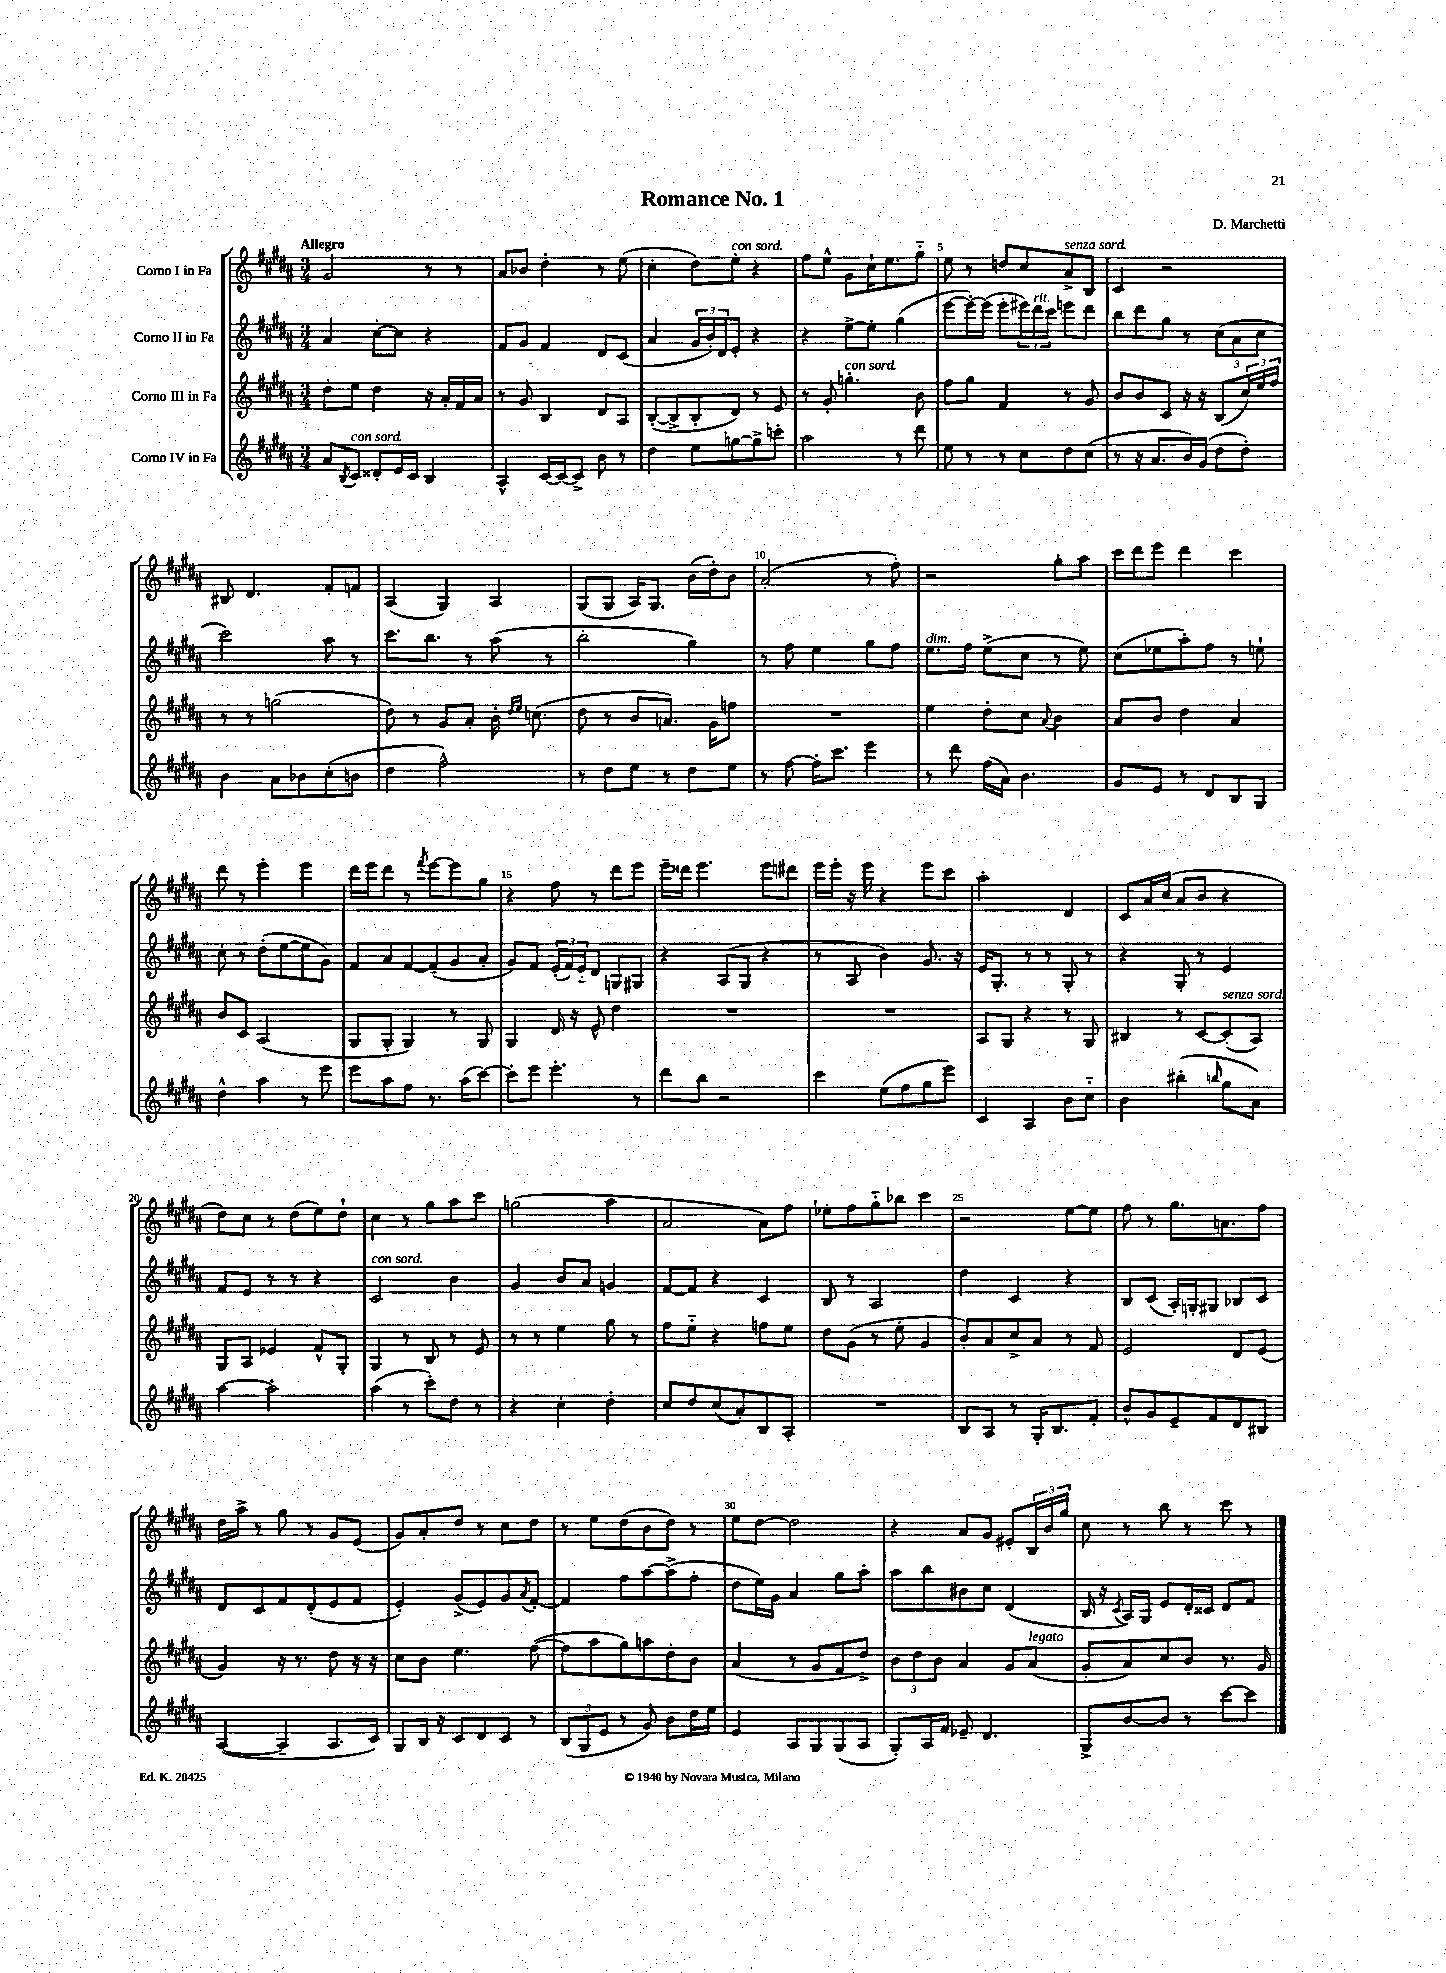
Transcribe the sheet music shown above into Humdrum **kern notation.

**kern	**kern	**kern	**kern
*part4	*part3	*part2	*part1
*staff4	*staff3	*staff2	*staff1
*I"Corno IV in Fa	*I"Corno III in Fa	*I"Corno II in Fa	*I"Corno I in Fa
*clefG2	*clefG2	*clefG2	*clefG2
*k[f#c#g#d#a#]	*k[f#c#g#d#a#]	*k[f#c#g#d#a#]	*k[f#c#g#d#a#]
*M3/4	*M3/4	*M3/4	*M3/4
=1	=1	=1	=1
!	!	!	!LO:TX:a:B:t=Allegro
8a#/L	8dd#'\L	4a#/	2g#/
8qB/	.	.	.
!LO:TX:a:i:t=con sord.	!	!	!
8c#/J	8ee\J	.	.
8d##X'/L	4dd#\	[8cc#'\L	.
16e/L	.	8cc#\J]	.
16c#/JJ	.	.	.
4B/	16r	4r	8r
.	16a#'/LL	.	.
.	16f#/	.	8r
.	16a#/JJ	.	.
=2	=2	=2	=2
4A#^^/	8r	8f#/L	8a#/L
.	8g#/	8g#/J	8b-X/J
[16c#/LL	4B/	4f#/	4dd#'\
16c#/J_	.	.	.
8c#^/J]	.	.	.
8b\	8d#/L	8d#/L	8r
8r	8A#/J	(8c#/J	(8ee\
=3	=3	=3	=3
4dd#\	([8B'/L	4a#/	4cc#'\
.	8B^/]	.	.
8ee\L	8B'/	24g#/LL	8dd#\L)
.	.	24b'/)	.
.	.	24d#/J	.
!	!	!	!LO:TX:a:i:t=con sord.
[8ggn\	8d#/J)	8e'/J	8ee'\J
8gg^\]	8r	4r	4r
8cccn'\J	8e/	.	.
=4	=4	=4	=4
2aa#\	8r	4r	8ff#\L
.	8g#'/	.	8ee^^\J
!	!LO:TX:a:i:t=con sord.	!	!
.	4.ggn'\	[8ee^\L	8g#\L
.	.	8ee'\J]	16cc#`\K
.	.	.	8.ee\
8r	.	(4gg#\	.
8ddd#\	8b\	.	8gg#\J
=5	=5	=5	=5
8ee\	8ff#\L	[8eee\L	8ee\
8r	8gg#\J	16eee'\L_)	8r
.	.	(16eee\JJ]	.
8r	4f#/	8eee'\L	8ddn/L
8cc#\L	.	24eee#X\L)	8cc#/
!	!	!LO:TX:a:i:t=rit.	!
.	.	24ddd#\	.
.	.	24ccc#\JJ	.
!	!	!	!LO:TX:a:i:t=senza sord.
8dd#\	8r	8eeen\L	8a#^/
(8cc#\J	8g#/	8ddd#\J	8B/J
=6	=6	=6	=6
8r	8b/L	8bb\L	4c#/
16r	8b/	8ddd#\	.
8.a#/L	.	.	.
.	8c#/J	8gg#\J	2r
16b/L)	16r	8r	.
(16g#/JJ	16r	.	.
8dd#\L	(8B/L	(12cc#\L	.
.	.	12a#\	.
8dd#'\J)	24cc#/L)	.	.
.	24ee/	12cc#\J	.
.	24ff#/JJ	.	.
!!LO:LB:g=z
=7	=7	=7	=7
4b\	8r	2ccc#\)	8B#X/
.	8r	.	4.d#/
8a#\L	(2ggn\	.	.
8b-X\	.	.	.
(8cc#'\	.	8aa#\	8f#'/L
8bn\J	.	8r	8fn/J
=8	=8	=8	=8
4dd#\	8dd#\)	8.ccc#\L	(4A#/
.	8r	.	.
.	.	8.bb\J	.
2ff#^^\)	8g#/L	.	4G#/)
.	8a#'/J	8r	.
.	16b'\	(8aa#\	4A#/
.	16qqdd#/LL	.	.
.	16qqee/JJ	.	.
.	(8.ccn\	.	.
.	.	8r	.
=9	=9	=9	=9
8r	8dd#\	2bb'\	(8G#/L
8dd#\L	8r	.	8G#/J
8ee\J	8b/L	.	16A#/KL)
.	.	.	8.G#/J
8r	8.an/J)	.	.
8dd#\L	.	4gg#\)	(16b\LL
.	16g#\KL	.	16dd#'\J)
8ee\J	8ffn\J	.	8b\J
=10	=10	=10	=10
8r	2.r	8r	(2a#'/
[8ff#\	.	8ff#\	.
16ff#'\KL]	.	4ee\	.
8.ccc#\J	.	.	.
4eee\	.	8gg#\L	8r
.	.	8ff#\J	8ff#'\)
=11	=11	=11	=11
!	!	!LO:TX:a:i:t=dim.	!
8r	4ee\	8.ee\L	2r
8ddd#\	.	.	.
.	.	16ff#\Jk	.
(16ff#\LL	8dd#'\L	(8ee^\L	.
16a#\JJ)	.	.	.
4.b\	8cc#\J	8cc#\J	.
.	8qqa#/	.	.
.	4b\	8r	8gg#'\L
.	.	8ee\)	8aa#\J
=12	=12	=12	=12
8g#/L	8a#/L	(8cc#\L	16ccc#\LL
.	.	.	16ddd#\J
8e/J	8b/J	8ee-X\	8eee\J
8r	4dd#\	8aa#'\)	4ddd#\
8d#/L	.	8ff#\J	.
8B/	4a#/	8r	4ccc#\
8G#/J	.	8een`\	.
!!LO:LB:g=z
=13	=13	=13	=13
4dd#^^\	8b/L	8cc#'\	8ddd#\
.	8c#/J	8r	8r
4aa#\	(2A#/	(8dd#'\L	4eee'\
.	.	[8ee\	.
8r	.	8ee\]	4eee\
8eee\	.	8g#\J)	.
=14	=14	=14	=14
8eee\L	8G#/L	8f#/L	16ddd#\LL
.	.	.	16eee\J
8aa#\	8G#'/J	8a#/	8ddd#\J
8ff#\J	4G#/)	[8f#/	8r
.	.	.	8qfff#/
8.r	.	(8f#~/]	[8eee\L
.	8r	8g#/	8eee\]
(16aa#\KL	.	.	.
[8ccc#\J)	8G#/	8a#'/J	8gg#\J
=15	=15	=15	=15
8ccc#'\L]	4G#/	8g#/L)	4r
8eee\J	.	8f#/J	.
4.eee'\	16d#/	(24e'/LL	8ff#\
.	.	24f#/)	.
.	16r	.	.
.	.	24e/J	.
.	8e^^/	8d#/J	8r
.	4dd#\	8Gn/L	8ddd#\L
8r	.	8G#X/J	8eee\J
=16	=16	=16	=16
8ddd#\L	2.r	4r	16eee~\LL
.	.	.	16ddd##X\JJ
8bb\J	.	.	4.eee\
2r	.	(8A#/L	.
.	.	8G#/J	.
.	.	4r	8eee\L
.	.	.	8ddd#X\J
=17	=17	=17	=17
4ccc#\	2.r	8r	16eee\LL
.	.	.	16eee'\JJ
.	.	8A#/	16r
.	.	.	16eee\
(8ee\L	.	4b\)	4r
8ff#\	.	.	.
8gg#\	.	8.g#/	8eee\L
8eee\J)	.	.	8ccc#\J
.	.	16r	.
=18	=18	=18	=18
4c#/	8A#/L	16e/KL	2aa#'\
.	.	8.G#'/J	.
.	8G#/J	.	.
4A#/	4r	8r	.
.	.	8r	.
8b\L	8r	8G#'/	4d#/
8cc#\J	8G#/	8r	.
=19	=19	=19	=19
4b\	4B#X/	4r	8c#/L
.	.	.	16a#/L
.	.	.	(16cc#/JJ
(4bb#X'\	8r	8G#'/	8a#/L
.	[8c#/L	8r	8b/J
16qqbbn/	.	.	.
!	!LO:TX:a:i:t=senza sord.	!	!
8gg#\L	(8c#'/]	4e/	4r
8a#\J)	8A#/J)	.	.
!!LO:LB:g=z
=20	=20	=20	=20
[4aa#\	8G#/L	8f#/L	8dd#\L)
.	8A#/J	8e/J	8cc#\J
2aa#'\]	4e-X/	8r	8r
.	.	8r	(8dd#\L
.	8f#^^/L	4r	8ee\)
.	8G#'/J	.	8dd#`\J
=21	=21	=21	=21
!	!	!LO:TX:a:i:t=con sord.	!
(4aa#\	4G#/	2c#/	4cc#\
8r	8r	.	8r
8ccc#'\L)	8B/	.	8gg#\L
8dd#\J	8r	4b\	8aa#\
8r	8e/	.	8ccc#\J
=22	=22	=22	=22
4r	8r	4g#/	(2ggn\
.	8r	.	.
4cc#'\	4ee\	8b/L	.
.	.	8a#/J	.
4dd#'\	8gg#\	4gn/	4aa#\
.	8r	.	.
=23	=23	=23	=23
8cc#/L	8ff#\L	[8f#/L	2a#/
8dd#/	8ee\J	8f#/J]	.
(8cc#/	4r	4r	.
8a#'/)	.	.	.
8B/	8ffn\L	4c#/	8a#\L)
8A#'/J	8ee\J	.	8ff#\J
=24	=24	=24	=24
2.r	8dd#\L	8B/	8ee-X'\L
.	(8g#\J	8r	8ff#\
.	8r	2A#/	8gg#\
.	8ee'\	.	8bb-X\J
.	4g#/	.	4ccc#\
=25	=25	=25	=25
8B/L	8b'/L)	4dd#\	2r
8A#/J	8a#/	.	.
8r	8cc#^/	4c#/	.
16G#'/KL	8a#/J	.	.
8.B/	.	.	.
.	8r	4r	[8ee\L
8f#'/J	8f#/	.	8ee\J]
=26	=26	=26	=26
8b^^/L	2e/	8B/L	8ff#\
8g#/	.	(8c#/J	8r
8e~/	.	16A#'/LL)	8.gg#\L
.	.	16Gn'/J	.
8f#/	.	8G#X/J	.
.	.	.	8.an\
8d#/	8d#/L	8B-X/L	.
8B#X/J	(8e/J	8c#/J	8ff#\J
!!LO:LB:g=z
=27	=27	=27	=27
([4A#/	4g#/)	8d#/L	16dd#\LL
.	.	.	16aa#^\JJ
.	.	8c#/	8r
4A#~/]	16r	8f#/	8gg#\
.	8.r	.	.
.	.	(8d#'/	8r
8.A#/L	8dd#\	8e/	8g#/L
.	16r	8f#/J	(8e/J
16c#/Jk)	16r	.	.
=28	=28	=28	=28
8G#/L	8cc#\L	4e'/)	8g#/L)
16B/Jk	8b\J	.	8a#'/
16r	.	.	.
8c#/L	4.ee\	(8g#^/L	8dd#/J
8d#/	.	8e/)	8r
8c#/J	.	8g#/	8cc#\L
.	.	8qa#/	.
8r	([8ff#\	[8f#'/J	8dd#\J
=29	=29	=29	=29
(12B/L	8ff#\L]	4f#/]	8r
12G#/	.	.	.
.	8aa#\	.	8ee\L
12e/J	.	.	.
8r	8gg#\)	8ff#\L	(8dd#\
8g#/)	8aan\	[8aa#\	8b\
8b\L	8dd#'\	(8aa#^\]	8dd#\J)
16dd#\L	8b\J	8ff#'\J	8r
16ee\JJ	.	.	.
=30	=30	=30	=30
4e/	(4a#/	8dd#\L	8ee\L
.	.	16ee\L)	[8dd#\J
.	.	16g#\JJ	.
8A#/L	8r	4a#/	2dd#\]
8G#/	8g#/L	.	.
(8G#/	8f#/	8gg#\L	.
8A#/J	8dd#^/J)	8aa#'\J	.
=31	=31	=31	=31
8G#'/L)	12b\L	8aa#\L	4r
.	12dd#\	.	.
16A#/L	.	8bb\	.
.	12b\J	.	.
16f#/JJ	.	.	.
8e-X~/	4a#/	8b#X\	8a#/L
4.d#/	.	8cc#\J	8g#/J
.	8g#/L	(4d#/	8e#X'/L
!	!LO:TX:a:i:t=legato	!	!
.	(8a#/J	.	24B/L
.	.	.	24b/
.	.	.	24gg#/JJ
=32	=32	=32	=32
8G#^/L	8g#'/L	16B/	8cc#\
.	.	16r	.
.	.	8qc#/	.
[8b/	8a#/)	16A#/LL)	8r
.	.	16G#/JJ	.
8b/J]	8cc#/	8e/L	8bb\
8r	8b/J	16d#'/L	8r
.	.	16c##X/JJ	.
[8ccc#\L	8.r	8d#/L	8ccc#\
8ccc#\J]	.	8f#/J	8r
.	16g#/	.	.
==	==	==	==
*-	*-	*-	*-
